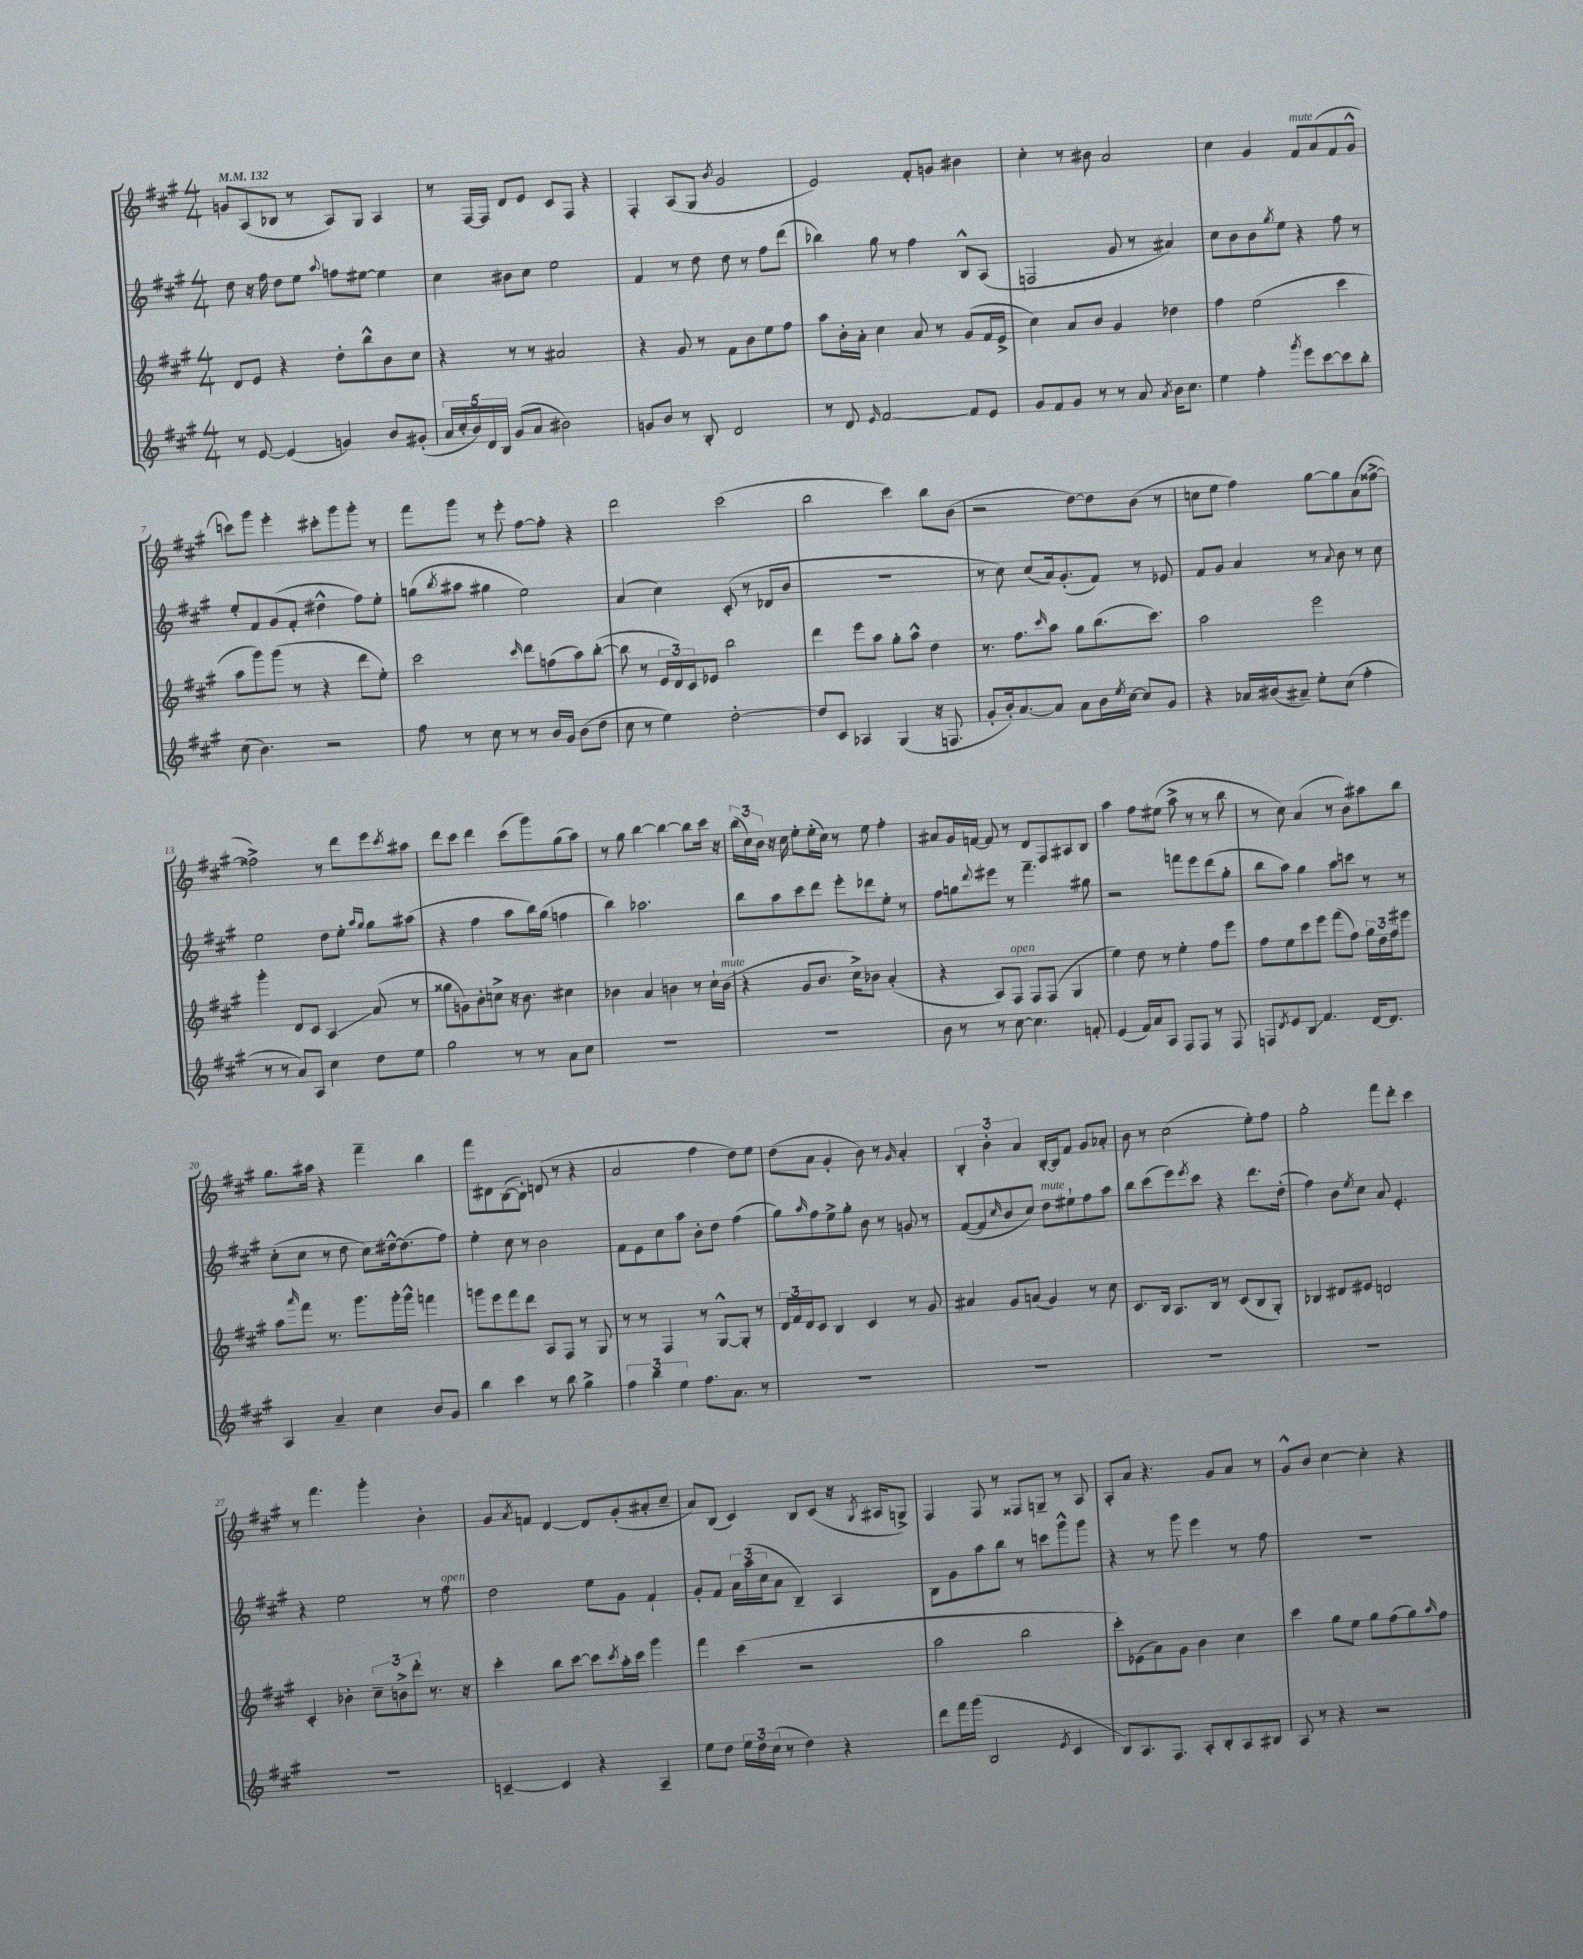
<<
\new StaffGroup <<
\new Staff = "s0" {
    \clef treble \key a \major \numericTimeSignature \time 4/4 \tempo 4 = 132
    g'8 a8( bes8 r8 a8) gis8 a4 |
    r8 fis16~ fis16 d'8 e'8 cis'8 fis8 r4 |
    fis4-. a8( gis8 \acciaccatura { b'8 } gis'2 |
    e'2) fis'8-. g'8 bis'4 |
    cis''4-. r8 bis'8 a'2 |
    cis''4 gis'4 fis'8^\markup { \italic "mute" } a'8( fis'8 gis'8-^ |
    c'''8) gis'''8 e'''4-. cis'''8-. gis'''8 gis'''8-. r8 |
    fis'''8 gis'''8 r8 e'''8-. fis''8~ fis''8-. r4 |
    d'''2 cis'''2( |
    b''2 cis'''4) b''8 b'8( |
    r2 d''8~) d''8 b'8( r8 |
    c''8 e''8 fis''4) gis''8~ gis''8 a'8( fisis''8~-> |
    fisis''2->) r8 d'''8 e'''8 \acciaccatura { cis'''8 } ais''8 |
    d'''8 cis'''8 d'''4 cis'''8( gis'''8) gis''8( a''8) |
    r8 gis''8 b''4~ b''4~ b''8 cis'''16 r16 |
    \tuplet 3/2 { b''16( cis''16) b'16 } r16 cis''16 e''8-. e''16-.( cis''16) r8 e''8 fis''4-. |
    ais'8 gis'16 f'16~ f'8 r8 d'8 fis8 ais8 b8 |
    a''4 fis''8 eis''8( a''8-> r8 r8 b''8 |
    r8 cis''8) a'4( r8 b'8) ais''8 b''8 |
    gis''8. ais''16 r4 fis'''4-- b''4 |
    fis'''8 dis'8 b8~( b8-.) d'8( r8 r4 |
    a'2 fis''4 d''8) e''8 |
    d''8( a'8 gis'4-. b'8) r8 \grace { gis'16 } a'4-. |
    \tuplet 3/2 { b4-. b'4-. a'4 } b16~-. b16 fis'8 gis'8 aes'8-. |
    b'8 r8 cis''2( e''8-.) fis''8 |
    gis''2-. fis'''8 d'''8-. cis'''4 |
    r8 fis'''4. gis'''4-. b'4-. |
    gis'8 \acciaccatura { a'8 } f'8 d'4~ d'8 gis'8-.( ais'8-. cis''8-- |
    a'8) b8( cis'4) b8 cis'8( r16 \acciaccatura { gis8 } ais16 g8->) |
    fis4 fis8 r8 fisis8 g8-- r8 a8 |
    a8-. a'8 r4. gis'8 a'8 r8 |
    gis'8-^ b'8 cis''4~ cis''4-. r4 \bar "|." |
}
\new Staff = "s1" {
    \clef treble \key a \major \numericTimeSignature \time 4/4
    d''8 r16 fis''16 d''8 e''8 \appoggiatura { a''8 } f''8 eis''8~ eis''4 |
    cis''4 bis'8 cis''8 e''2 |
    fis'4 r8 d''8 d''8 r8 fis''8 d'''8( |
    bes''4) gis''8 r8 fis''4 b8-^ a8( |
    f2 gis'8 r8 ais'4) |
    cis''8 b'8 b'8 \acciaccatura { gis''8 } e''8 r4 fis''8 r8 |
    e''8-. fis'8 gis'8( fis'8-. dis''4-^ fis''8) e''8-. |
    g''8( \acciaccatura { b''8 } ais''8 gis''4 e''2) |
    a'4( cis''4) cis'8-.( r8 des'8 b'8 |
    R1 |
    r8 cis''8) cis''8( a'16) gis'8.-.( fis'8) r8 ees'8 |
    fis'8 gis'8 a'4 r8 \appoggiatura { a'8 } b'8 r8 cis''8 |
    e''2 d''8 e''8-. \grace { a''16 gis''16 } gis''8 ais''8( |
    r4 fis''4 a''8 b''16) gis''16( f''4 |
    b''4) aes''2. |
    b''8 a''8 cis'''8 d'''8 e'''8-. des'''8 e''8-. r8 |
    fis''8 g''8 \appoggiatura { d'''8 } eis'''8 r8 fis'''4.-- gis''8 |
    r2 f'''8 e'''8 d'''8( gis''8-. |
    b''8 a''8) gis''4 a''8 c'''8 r8 r8 |
    cis''8-.( cis''8 r8 d''8 cis''8) dis''16~-^ dis''8.( fis''8) |
    e''4-. cis''8 r8 b'2 |
    fis'8 e'8 cis''8 a''8 b'8-. d''8 fis''4( |
    gis''8) \grace { a''16 } fis''8 e''8-> gis''8-. b'8 r8 g'8 r8 |
    fis'8~( fis'8 \grace { cis''16 } b'8 cis''8) d''8^\markup { \italic "mute" } eis''8-! fis''8 a''8 |
    b''8 cis'''8( e'''8) \acciaccatura { e'''8 } cis'''8 r4 d'''8. d''16-.( |
    fis''4) b'8 \acciaccatura { e''8 } cis''8 a'8 e'4.-. |
    r4 e''2 r8 fis''8^\markup { \italic "open" } |
    d''2 e''8 gis'8 fis'4-! |
    gis'8-. fis'8 \tuplet 3/2 { a'16 a''16( cis''16 } a'8 b4--) a4 |
    b8 gis'8 a''8 b''8 r8 c'''8 gis'''8-^ gis'''8 |
    r4 r8 gis'''8 e'''4 r8 fis''8 |
    R1 \bar "|." |
}
\new Staff = "s2" {
    \clef treble \key a \major \numericTimeSignature \time 4/4
    d'8 e'8 r4 d''8-. b''8-^ b'8 cis''8 |
    r4 r8 r8 ais'2 |
    r4 gis'8 r8 fis'8 b'8 e''8 fis''8 |
    a''8 b'16-. a'16-. cis''4 a'8 r8 gis'8( fis'16 e'16-> |
    cis''4) a'8 b'8 gis'4 des''4 |
    fis''4 e''2( cis'''4 |
    a''8 gis'''8) gis'''8( r8 r4 d'''8 e''8-.) |
    cis'''2 \grace { cis'''16 } d'''8 f''8( a''8) b''8~-.( |
    b''8 r8 \tuplet 3/2 { e'16 d'16) cis'16 } ees'8 b''2 |
    d'''4 e'''8 a''8 gis''8-. a''8-^ d''4 |
    r8. fis''8. \grace { cis'''16 } a''8 gis''8 b''8.( cis'''8.) |
    a''2 e'''2 |
    gis'''4-. d'8 cis'8 a4\glissando a'8( r8 |
    gisis''8 g'8) b'8-. c''8-> r16 b'8. cis''4 |
    bes'4 a'4 b'4 r8 cis''16-! b'16^\markup { \italic "mute" }( |
    r4 gis'8 b'8. cis''16->) bes'8 a'4-.( |
    r4 a8) fis8^\markup { \italic "open" } fis8 fis8( gis4 |
    e''4) d''8 r8 e''4-. fis''8 e'''8 |
    fis''8 e''8 cis'''8 e'''8 fis'''8( fis''8) \tuplet 3/2 { gis''16 d''16 fis''16 } eis'''8 |
    a''8 \grace { a'''16 } fis'''8 r8. gis'''8. gis'''16-. gis'''16-^ f'''4 |
    g'''8 e'''8 fis'''8 d'''8 a8 fis8 r8 gis8 |
    r8 r8 fis4 r8 gis8~-^ gis8-. r8 |
    \tuplet 3/2 { d'16 fis'16 d'16 } cis'8 b4 cis'4 r8 gis'8 |
    ais'4 gis'8 a'8( gis'4) r8 cis''8 |
    cis'8. b16 a8. b16 r8 cis'8( b8 gis8-.) |
    bes4 dis'8 eis'8 d'2 |
    cis'4-. bes'4-. \tuplet 3/2 { cis''8-- b'8-> d'''8-. } r8. r16 |
    cis'''4-. b''8 cis'''8~ cis'''8 \acciaccatura { cis'''8 } a''16-. cis'''16 gis'''4 |
    fis'''4 cis'''4( r2 |
    a''2 b''2 |
    cis'''8-.) ees'8( a'8) gis'8 b'4 cis''4 |
    cis'''4 gis''8 e''8 gis''8 fis''8( gis''8) \grace { a''16 } fis''8 \bar "|." |
}
\new Staff = "s3" {
    \clef treble \key a \major \numericTimeSignature \time 4/4
    r8 e'8~ e'4( g'4) b'8 gis'8-.( |
    \tuplet 5/4 { a'16 cis''16-. b'16) d'16 b16 } gis'8( a'8 bis'2) |
    g'8 b'8 r8 b8-. d'2 |
    r8 d'8 \grace { e'16 } fis'2~ fis'8 e'8 |
    gis'8 fis'8 gis'8 r8 r8 a'8 \acciaccatura { a'8 } b'16 cis''8. |
    e''4 fis''4-. \acciaccatura { gis'''8 } e'''8 cis'''8~ cis'''8 b''8-. |
    cis''8( b'4.) r2 |
    fis''8 r8 cis''8 r8 r8 b'16 gis'16 b'8( d''8 |
    cis''8 r8 e''4) d''2~-. |
    d''8 cis'8 aes4 gis4( r16 f8. |
    gis'8-. b'16-.) a'8.~ a'8 a'8 b'16 \acciaccatura { e''8 } cis''16~ cis''8 gis'8 |
    r4 aes'16 bis'16( ais'8--) e''8-. cis''8( fis''4-. |
    r8 r8 a'8) a8 cis''4 d''8 e''8 |
    gis''2 r8 r8 a'8 cis''8 |
    R1 |
    R1 |
    b'8 r8 r8 cis''8~ cis''4. f'8-. |
    e'4( fis'16) a'16 a8 fis8 fis8 r8 fis8 |
    f8 \acciaccatura { d'8 } e'8 b8\glissando fis'4. d'16~ d'8. |
    a4 a'4-- cis''4 b'8 gis'8 |
    b''4 cis'''4 r8 b''8 gis''4-> |
    \tuplet 3/2 { fis''4 b''4 e''4 } fis''8. a'8. r8 |
    R1 |
    R1 |
    R1 |
    R1 |
    R1 |
    c'4~-- c'4 r4 a4-- |
    e''8 d''8 \tuplet 3/2 { e''16 d''16 cis''16( } r8 d''4) r4 |
    d'''8 fis'''16 gis'''16( b2 \acciaccatura { e'8 } cis'4 |
    b8) a8. fis8. a8-. b8-. a8 bis8 |
    a8 r8 r4 r2 \bar "|." |
}
>>
>>
